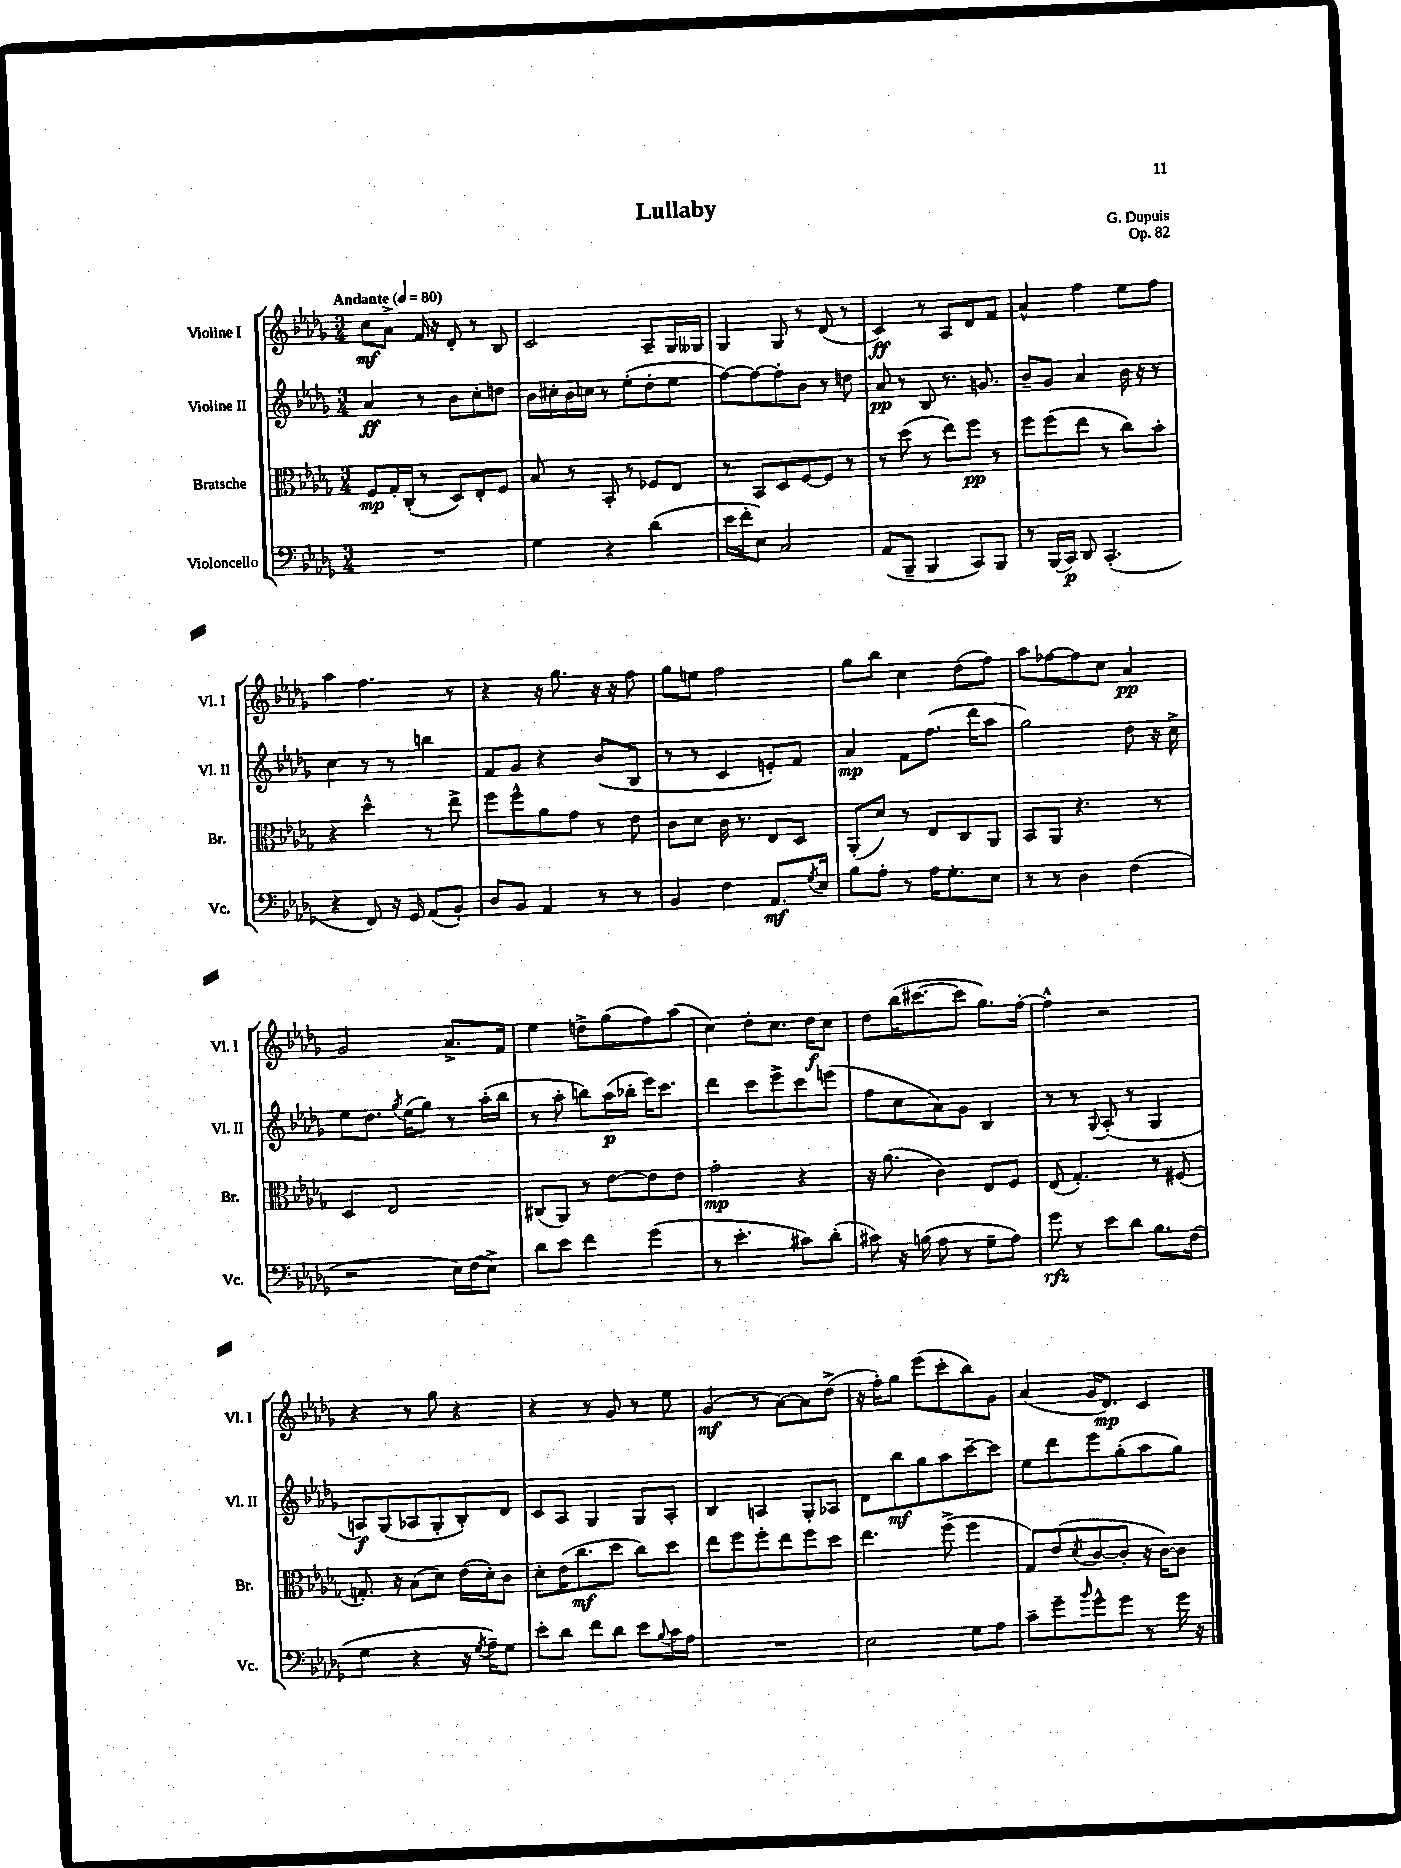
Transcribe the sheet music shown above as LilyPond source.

\header { title = "Lullaby" composer = "G. Dupuis" opus = "Op. 82" }
<<
\new StaffGroup <<
\new Staff = "s0" \with { instrumentName = "Violine I" shortInstrumentName = "Vl. I" } {
    \clef treble \key des \major \numericTimeSignature \time 3/4 \tempo "Andante" 4 = 80
    c''8\mf aes'8-> f'16 r16 des'8-. r8 bes8 |
    c'2 aes8-- ges16 geses16 |
    ges4 ges8 r8 des'8( r8 |
    c'4\ff) r8 aes8 des'8 f'8 |
    aes'4-^ f''4 ees''8 f''8 |
    aes''4 f''4. r8 |
    r4 r16 ges''8. r16 r16 f''8 |
    ges''8 e''8 f''2 |
    ges''8 bes''8 c''4 des''8( f''8) |
    aes''8 fes''8~ fes''8 c''8 aes'4\pp |
    ges'2 aes'8.-> f'16 |
    ees''4 d''8-> ges''8( f''8) aes''8( |
    c''4) des''8-. c''8. des''16\f c''8 |
    des''8 bes''16( cis'''8.~ cis'''8 ges''8.) f''16~-. |
    f''4-^ r2 |
    r4 r8 ges''8 r4 |
    r4 r8 ges'8 r8 ees''8 |
    ges'4\mf( r8 aes'8~) aes'8 des''8->( |
    r16 f''16-.) ges''8 ees'''8( c'''8-. bes''8) ges'8 |
    aes'4( ges'16 des'8.\mp) c'4 \bar "|." |
}
\new Staff = "s1" \with { instrumentName = "Violine II" shortInstrumentName = "Vl. II" } {
    \clef treble \key des \major \numericTimeSignature \time 3/4
    aes'4\ff r8 bes'8 c''8-. d''8 |
    bes'16 cis''16-. bes'16 c''16 r8 ees''8-.( des''8-. ees''8 |
    f''8~) f''8~ f''8-. bes'8 r8 d''8 |
    aes'8\pp r8 bes8 r8. g'8. |
    bes'8-- ges'8 aes'4 bes'16 r16 r8 |
    c''4 r8 r8 b''4 |
    f'8 ges'8 r4 bes'8( bes8 |
    r8 r8 c'4 e'8-.) f'8 |
    aes'4\mp f'8 f''8.( des'''16 aes''8 |
    ges''2) des''8 r16 c''16-> |
    ees''8 des''8. \acciaccatura { ges''8 } ees''16( ges''8) r8 aes''16-.( bes''16 |
    r8 aes''8-. b''8) aes''16\p( bes''16-. ees'''16) c'''8. |
    des'''4 c'''8 ees'''8-> c'''8 e'''8( |
    f''8 c''8 aes'8) ges'8 bes4 |
    r8 r8 \appoggiatura { ges8 } aes8-.( r8 ges4 |
    a8\f) ges8( aes8 ges8-. bes8-.) des'8 |
    c'8 aes8 ges4 ges8 aes8-. |
    bes4 a4 ges8-. aes8 |
    des'8 bes''8\mf ges''8 aes''8 c'''8~-- c'''8 |
    ees''8 des'''8 ees'''8 ges''8-.( aes''8 ges''8) \bar "|." |
}
\new Staff = "s2" \with { instrumentName = "Bratsche" shortInstrumentName = "Br." } {
    \clef alto \key des \major \numericTimeSignature \time 3/4
    f8\mp ges16-. c16-.( r8 des8) ees8-. f8 |
    bes8 r8 bes,8-. r8 fes8 ees8 |
    r8 bes,8 des8 f8~ f8 r8 |
    r8 des''8( r8 ees''8) f''8\pp r8 |
    f''8 f''8( ees''8 r8 c''8) bes'8-. |
    r4 des''4-^ r8 ees''8-> |
    f''8 f''8-^ aes'8 ges'8 r8 ees'8 |
    c'8 des'8 c'16 r8. ees8 des8 |
    aes,8-.( des'8) r8 ees8 c8 aes,8 |
    bes,8 aes,8 r4. r8 |
    des4 ees2 |
    cis8( aes,8) r8 ees'8~ ees'8 ees'8 |
    ges'2-.\mp r4 |
    r16 aes'8.( c'4) ees8 f8 |
    ees8( ges4.-.) r8 fis8( |
    g8.-.) r16 bes8( des'8) ees'16( des'16-.) c'8 |
    des'8-. ees'16( c''8.\mf des''8 c''8) des''8 |
    ees''8 f''8 f''8-. ees''8 f''8 des''8 |
    ees''4. f''8->( f''4 |
    ges8) ees'8( \acciaccatura { des'8 } c'8~ c'8-. r16 c'16~) c'8 \bar "|." |
}
\new Staff = "s3" \with { instrumentName = "Violoncello" shortInstrumentName = "Vc." } {
    \clef bass \key des \major \numericTimeSignature \time 3/4
    R2. |
    ges4 r4 des'4( |
    ees'16 f'16-. ees8) c2 |
    aes,8( bes,,8-- bes,,4 c,8) bes,,8 |
    r8 bes,,16( c,16\p) des,8 c,4.-.( |
    r4 f,8) r16 ges,16 aes,8( bes,8-.) |
    des8 bes,8 aes,4 r8 r8 |
    bes,4 f4 aes,8.\mf \acciaccatura { ges8 } ees16 |
    bes8 aes8-. r8 aes16 ges8.-. ees8 |
    r8 r8 des4 f4( |
    r2 ees16) f16( ees8->) |
    des'8 ees'8 f'4 ges'4( |
    r8 ees'4.-. cis'8) des'8-.( |
    cis'8) r16 b16( aes8 r8 ges8-- aes8) |
    ges'8\rfz r8 ees'8 des'8 bes8. f16( |
    ges4 r4 r16 \acciaccatura { ges8 } aes16--) ges8 |
    ees'8-. des'8 f'8 des'8 ees'8 \appoggiatura { bes8 } c'16 aes16 |
    R2. |
    ees2 ges8 aes8 |
    c'8-- ges'8-- \grace { bes'16 } ges'8-^ ges'8 r8 ges'16 r16 \bar "|." |
}
>>
>>
\layout { \context { \Score \remove "Bar_number_engraver" } }
